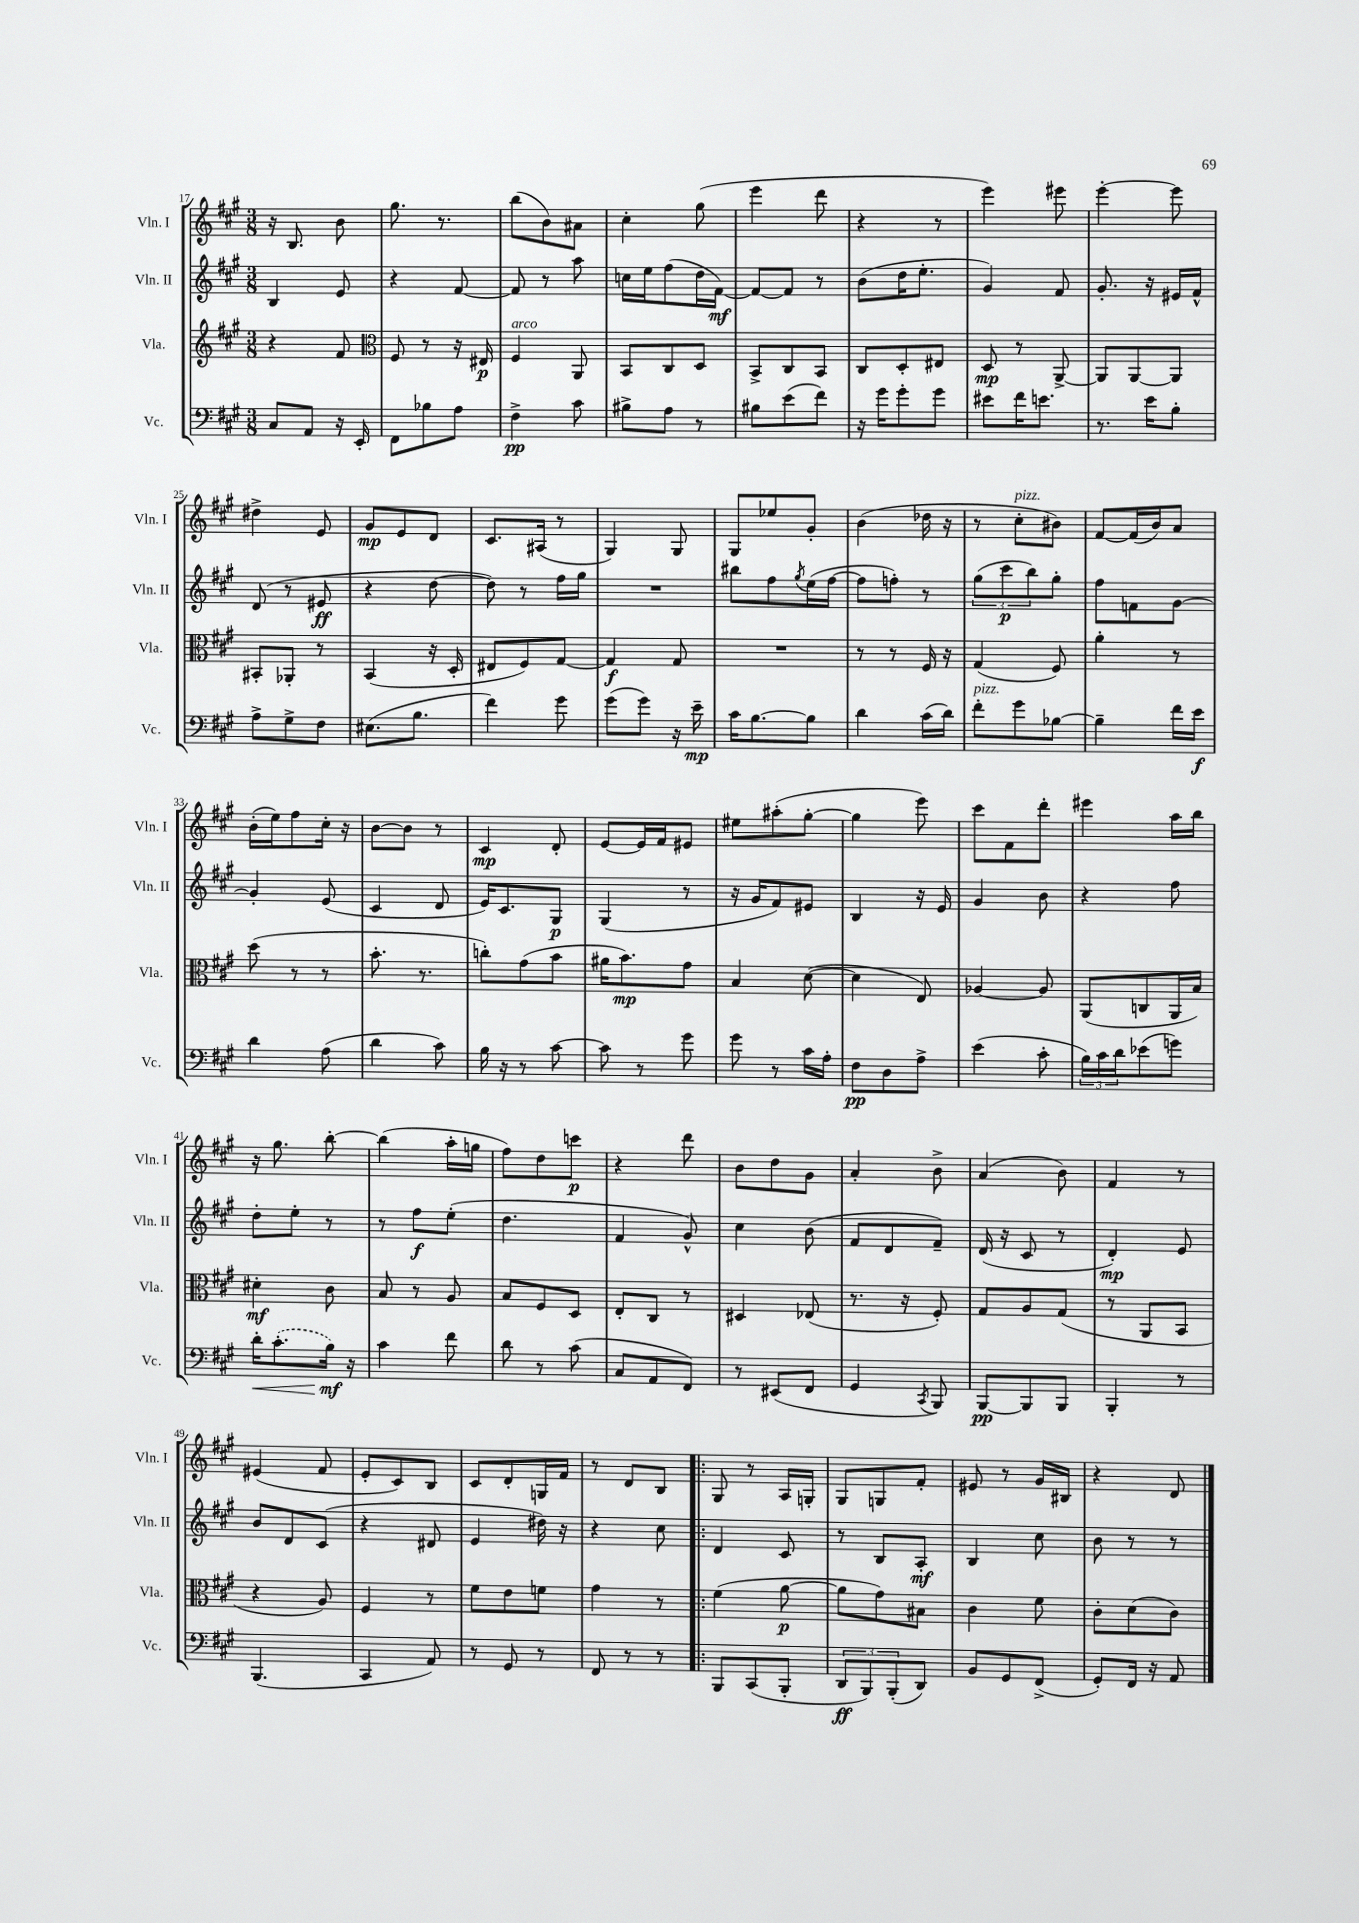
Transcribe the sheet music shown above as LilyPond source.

<<
\new StaffGroup <<
\new Staff = "s0" \with { instrumentName = "Vln. I" shortInstrumentName = "Vln. I" } {
    \clef treble \key a \major \numericTimeSignature \time 3/8
    r16 b8. b'8 |
    gis''8. r8. |
    b''8( b'8) ais'8 |
    cis''4-. gis''8( |
    e'''4 d'''8 |
    r4 r8 |
    e'''4) eis'''8 |
    e'''4~-. e'''8 |
    dis''4-> e'8 |
    gis'8\mp e'8 d'8 |
    cis'8. ais16( r8 |
    gis4) gis8 |
    gis8 ees''8 gis'8-. |
    b'4( des''16 r16 |
    r8 cis''8-.^\markup { \italic "pizz." } bis'8) |
    fis'8~ fis'16( b'16) a'8 |
    b'16-.( e''16) fis''8 cis''16-. r16 |
    b'8~ b'8 r8 |
    cis'4\mp d'8-. |
    e'8~ e'16 fis'16 eis'8 |
    eis''8 ais''8-.( gis''8~-. |
    gis''4 e'''8) |
    cis'''8 fis'8 d'''8-. |
    eis'''4 a''16 b''16 |
    r16 gis''8. b''8~-. |
    b''4( a''16-. g''16 |
    fis''8) d''8 c'''8\p |
    r4 d'''8 |
    b'8 d''8 gis'8 |
    a'4-. b'8-> |
    a'4( b'8) |
    fis'4 r8 |
    eis'4( fis'8 |
    e'8-. cis'8) b8 |
    cis'8 d'8-. g16 fis'16 |
    r8 d'8 b8 |
    \bar ".|:" gis8 r8 a16 g16-. |
    gis8 g8 fis'8-. |
    eis'8 r8 gis'16 bis16 |
    r4 d'8 \bar "|." |
}
\new Staff = "s1" \with { instrumentName = "Vln. II" shortInstrumentName = "Vln. II" } {
    \clef treble \key a \major \numericTimeSignature \time 3/8
    b4 e'8 |
    r4 fis'8~ |
    fis'8 r8 a''8 |
    c''16 e''16 fis''8( d''16 fis'16~\mf) |
    fis'8~ fis'8 r8 |
    b'8( d''16 e''8.-. |
    gis'4) fis'8 |
    gis'8.-. r16 eis'16 fis'16-^ |
    d'8( r8 eis'8\ff |
    r4 d''8~ |
    d''8) r8 fis''16 gis''16 |
    R4. |
    bis''8 fis''8 \acciaccatura { gis''8 } e''16( fis''16~ |
    fis''8 f''8-.) r8 |
    \tuplet 3/2 { gis''8( cis'''8\p b''8) } gis''8-. |
    fis''8 f'8 gis'8~ |
    gis'4-. e'8( |
    cis'4 d'8 |
    e'16) cis'8. gis8\p |
    gis4( r8 |
    r16 gis'16 fis'8) eis'8 |
    b4 r16 e'16 |
    gis'4 b'8 |
    r4 fis''8 |
    d''8-. e''8-. r8 |
    r8 fis''8\f e''8-.( |
    d''4. |
    fis'4 gis'8-^) |
    cis''4 b'8( |
    fis'8 d'8 fis'8--) |
    d'16( r16 cis'8 r8 |
    d'4-.\mp) e'8 |
    b'8 d'8 cis'8( |
    r4 dis'8 |
    e'4 dis''16) r16 |
    r4 cis''8 |
    \bar ".|:" d'4 cis'8 |
    r8 b8 a8-.\mf |
    b4 cis''8 |
    b'8 r8 r8 \bar "|." |
}
\new Staff = "s2" \with { instrumentName = "Vla." shortInstrumentName = "Vla." } {
    \clef treble \key a \major \numericTimeSignature \time 3/8
    r4 fis'8 |
    \clef alto fis8 r8 r16 eis16\p |
    fis4^\markup { \italic "arco" } a,8 |
    b,8 cis8 d8 |
    b,8-> cis8 b,8 |
    cis8 d8-. eis8 |
    d8\mp r8 a,8~-> |
    a,8 a,8~ a,8 |
    bis,8-. aes,8-. r8 |
    b,4( r16 d16-. |
    eis8 fis8) gis8~ |
    gis4\f gis8 |
    R4. |
    r8 r8 fis16 r16 |
    gis4( fis8) |
    a'4-. r8 |
    d''8( r8 r8 |
    b'8.-. r8. |
    c''8-.) gis'8( b'8 |
    ais'16 b'8.\mp) gis'8 |
    b4 d'8~( |
    d'4 e8) |
    aes4~ aes8 |
    a,8( c8 a,16 b16) |
    dis'4-.\mf cis'8 |
    b8 r8 a8 |
    b8 fis8 d8 |
    e8-. cis8 r8 |
    dis4 ees8( |
    r8. r16 fis8-.) |
    gis8 a8 gis8( |
    r8 a,8 b,8 |
    r4 a8) |
    fis4 r8 |
    fis'8 e'8 f'8 |
    gis'4 r8 |
    \bar ".|:" fis'4( a'8~\p |
    a'8 gis'8) bis8 |
    cis'4 fis'8 |
    cis'8-. d'8( cis'8) \bar "|." |
}
\new Staff = "s3" \with { instrumentName = "Vc." shortInstrumentName = "Vc." } {
    \clef bass \key a \major \numericTimeSignature \time 3/8
    cis8 a,8 r16 e,16-. |
    fis,8 bes8 a8 |
    fis4->\pp cis'8 |
    bis8-> a8 r8 |
    bis8 e'8( fis'8) |
    r16 gis'16 gis'8-. gis'8 |
    eis'8 fis'16 e'8. |
    r8. e'16 b8-. |
    a8-> gis8-> fis8 |
    eis8.( b8. |
    fis'4) gis'8 |
    gis'8( gis'8) r16 e'16--\mp |
    cis'16 b8.~ b8 |
    d'4 cis'16( d'16) |
    fis'8-.^\markup { \italic "pizz." } gis'8 bes8~ |
    bes4-- fis'16 e'16\f |
    d'4 a8( |
    d'4 cis'8) |
    b16 r16 r8 cis'8~ |
    cis'8 r8 gis'8 |
    gis'8 r8 cis'16 a16-. |
    fis8\pp d8 a8-> |
    e'4( cis'8-. |
    \tuplet 3/2 { b16) cis'16 d'16 } ees'8( g'8) |
    d'16-.\< \once \slurDashed cis'8.-.( b16\mf\!) r16 |
    cis'4 fis'8 |
    d'8 r8 cis'8( |
    cis8 a,8 fis,8) |
    r8 eis,8( fis,8 |
    gis,4 \acciaccatura { cis,8 } b,,8) |
    b,,8~\pp b,,8 b,,8 |
    b,,4-. r8 |
    b,,4.( |
    cis,4 a,8) |
    r8 gis,8 r8 |
    fis,8 r8 r8 |
    \bar ".|:" b,,8 cis,8( b,,8-. |
    \tuplet 3/2 { d,8\ff b,,8) b,,8-.( } d,8) |
    b,8 gis,8 fis,8->( |
    gis,8-.) fis,16 r16 a,8 \bar "|." |
}
>>
>>
\layout { \context { \Score currentBarNumber = #17 } }
